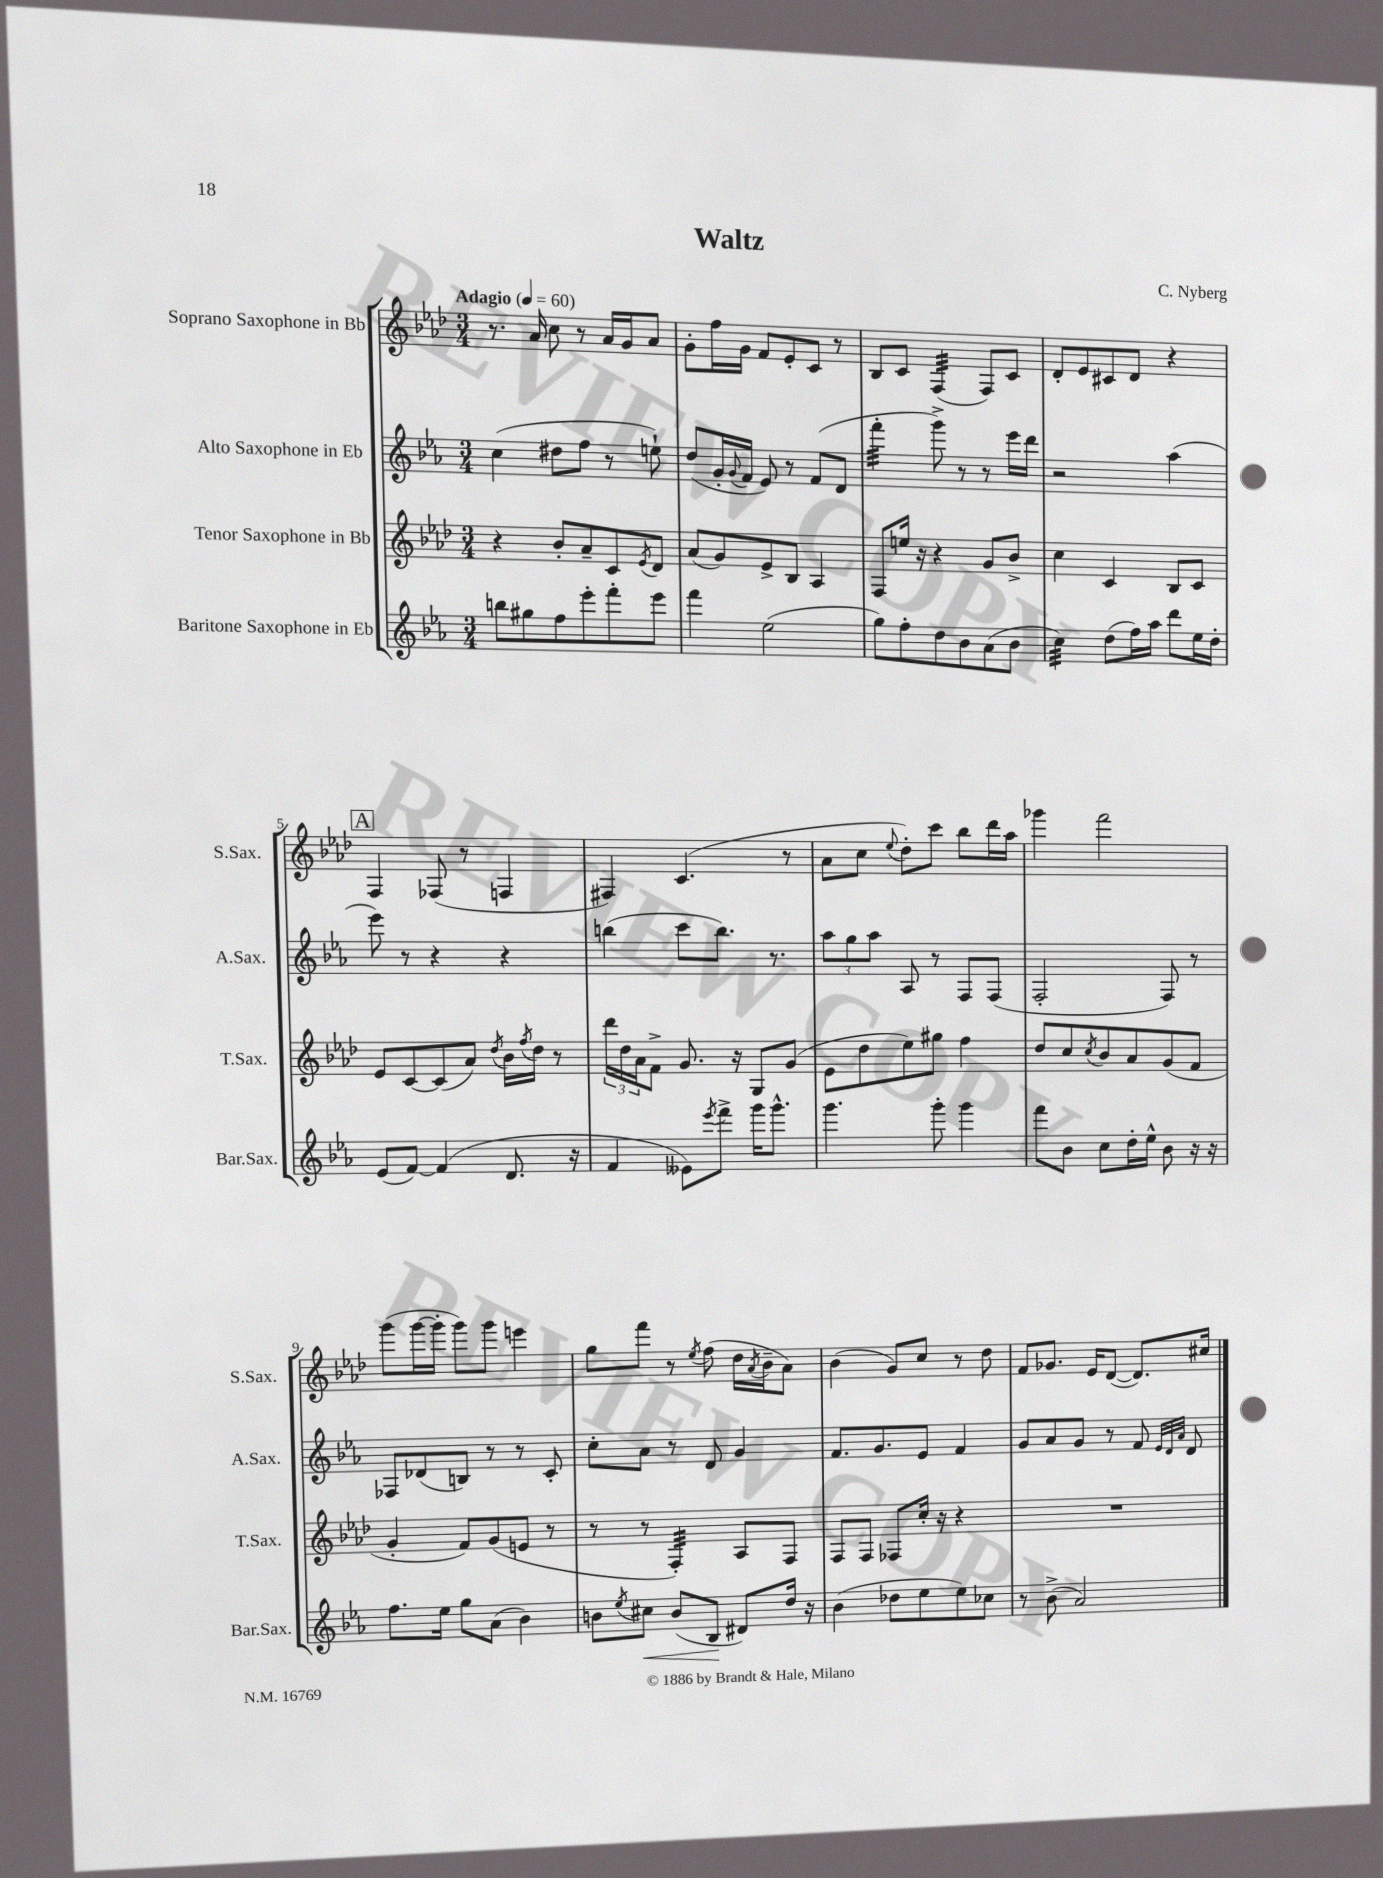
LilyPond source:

\header { title = "Waltz" composer = "C. Nyberg" }
<<
\new StaffGroup <<
\new Staff = "s0" \with { instrumentName = "Soprano Saxophone in Bb" shortInstrumentName = "S.Sax." } {
    \clef treble \key aes \major \numericTimeSignature \time 3/4 \tempo "Adagio" 4 = 60
    r8. aes'16 c''8 r8 aes'16 g'16 aes'8 |
    g'8-. f''16 g'16 f'8 ees'8-. c'8 r8 |
    bes8 c'8 f4:32( f8) c'8 |
    des'8-. ees'8 cis'8 des'8 r4 |
    \mark \markup { \box "A" } f4 fes8( r8 f4 |
    fis4) c'4.( r8 |
    aes'8 c''8 \appoggiatura { ees''8 } des''8-.) c'''8 bes''8 des'''16 aes''16 |
    ges'''4 f'''2 |
    g'''8( g'''16~ g'''16-. g'''8) g'''8 e'''4 |
    g''8 f'''8 r8 \acciaccatura { ees''8 } f''8( des''16 \acciaccatura { aes'8 } bes'16-- aes'8) |
    bes'4( g'8) c''8 r8 des''8 |
    f'8 ges'8. ees'16 des'8~( des'8.) cis''16 \bar "|." |
}
\new Staff = "s1" \with { instrumentName = "Alto Saxophone in Eb" shortInstrumentName = "A.Sax." } {
    \clef treble \key ees \major \numericTimeSignature \time 3/4
    c''4( dis''8 f''8 r8 e''8-!) |
    d''8( g'16-. \appoggiatura { g'8 } f'16 ees'8) r8 f'8( d'8 |
    f'''4:32-. g'''8->) r8 r8 ees'''16 d'''16 |
    r2 aes''4( |
    \mark \markup { \box "A" } ees'''8) r8 r4 r4 |
    b''4( c'''8 b''8.) r8. |
    \tuplet 3/2 { aes''8 g''8 aes''8 } aes8 r8 f8 f8( |
    f2-. f8) r8 |
    fes8 des'8( b8) r8 r8 c'8-. |
    c''8-. aes'8 r8 d'8 g'4 |
    f'8. g'8. ees'8 f'4 |
    g'8 aes'8 g'8 r8 f'8 \grace { ees'32 d'32 aes'32 } d'8 \bar "|." |
}
\new Staff = "s2" \with { instrumentName = "Tenor Saxophone in Bb" shortInstrumentName = "T.Sax." } {
    \clef treble \key aes \major \numericTimeSignature \time 3/4
    r4 bes'8-. aes'8-- c'8 \acciaccatura { ees'8 } des'8 |
    aes'8( g'8) ees'8-> bes8 aes4 |
    f8 e''16 r16 r4 g'8 bes'8-> |
    c''4 c'4 bes8 c'8 |
    \mark \markup { \box "A" } ees'8 c'8~ c'8( aes'8) \acciaccatura { des''8 } bes'16 \acciaccatura { f''8 } des''16 r8 |
    \tuplet 3/2 { des'''16 des''16 aes'16 } f'8-> g'8. r16 g8 g'8( |
    ees'8 des''8 ees''8) gis''8 f''4 |
    des''8 c''8 \acciaccatura { c''8 } bes'8 aes'8 g'8( f'8 |
    g'4-. f'8) g'8( e'8 r8 |
    r8 r8 f4:32-.) aes8 f8 |
    f8 f8 fes8 c''16-. r16 r4 |
    R2. \bar "|." |
}
\new Staff = "s3" \with { instrumentName = "Baritone Saxophone in Eb" shortInstrumentName = "Bar.Sax." } {
    \clef treble \key ees \major \numericTimeSignature \time 3/4
    b''8 gis''8 f''8 ees'''8-. f'''8-. ees'''8 |
    f'''4 ees''2( |
    g''8) f''8-. d''8 bes'8 aes'8( bes'8 |
    c''4:32) d''8( f''16) aes''16 d'''8 ees''16 d''16-. |
    \mark \markup { \box "A" } ees'8( f'8~) f'4( d'8. r16 |
    f'4 eeses'8) \acciaccatura { ees'''8 } f'''8-> g'''16 g'''8.-^ |
    g'''4. g'''8-. g'''4 |
    f'''8 bes'8 c''8 d''16-. ees''16-^ bes'8 r16 r16 |
    f''8. ees''16 g''8 aes'8( bes'4) |
    b'8 \acciaccatura { ees''8 } cis''8\< b'8( bes8\! dis'8) d''16 r16 |
    bes'4( des''8 ees''8 ees''8) ces''8 |
    r8 bes'8->( aes'2) \bar "|." |
}
>>
>>
